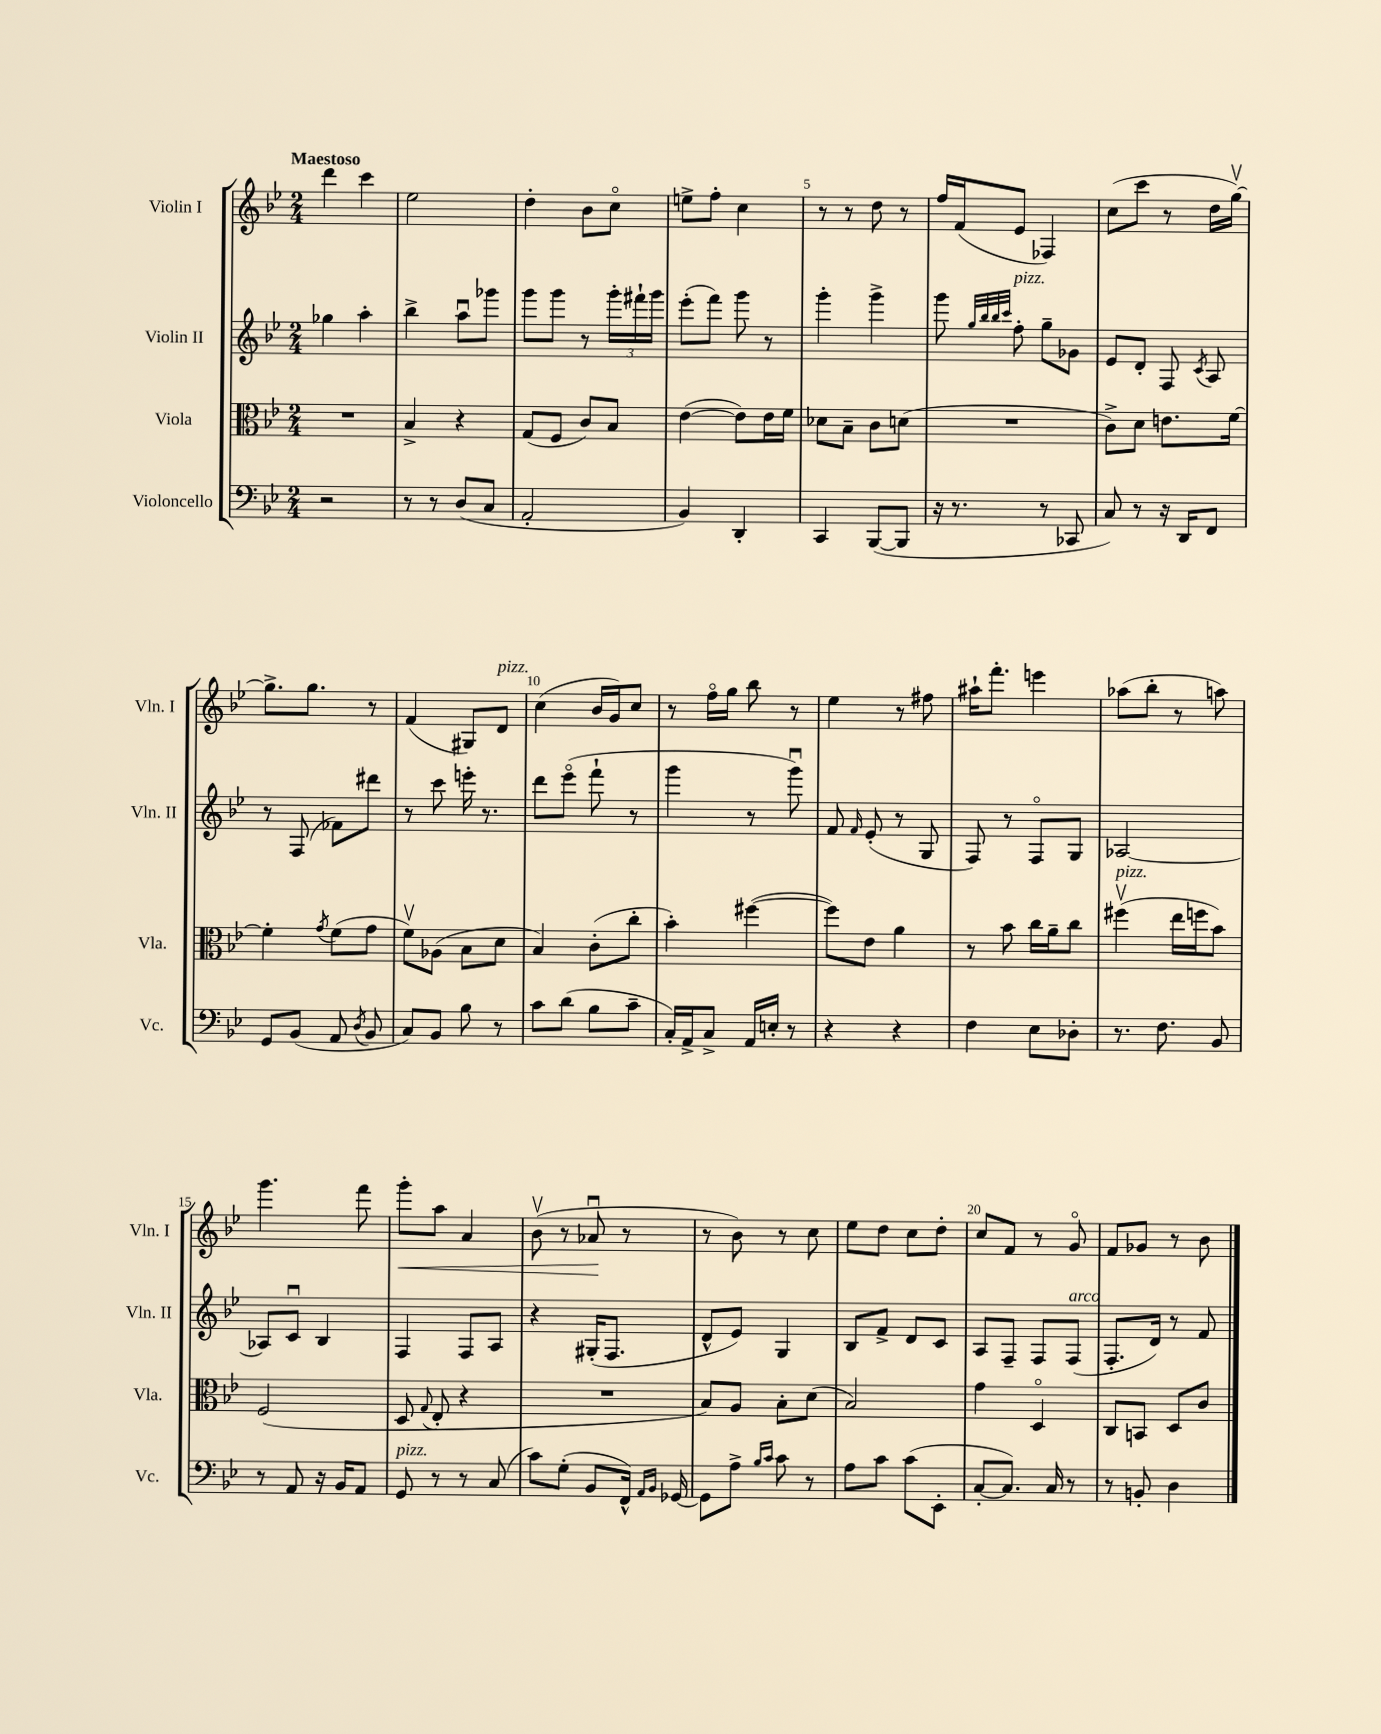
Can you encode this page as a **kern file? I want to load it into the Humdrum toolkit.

**kern	**kern	**kern	**kern
*staff4	*staff3	*staff2	*staff1
*clefF4	*clefC3	*clefG2	*clefG2
*k[b-e-]	*k[b-e-]	*k[b-e-]	*k[b-e-]
*M2/4	*M2/4	*M2/4	*M2/4
2r	2r	4gg-\	4ddd\
.	.	4aa'\	4ccc\
=	=	=	=
8r	4B-^/	4bb-^\	2ee-\
8r	.	.	.
(8D/L	4r	8aau\L	.
8C/J	.	8ggg-\J	.
=	=	=	=
2AA'/	(8G/L	8ggg\L	4dd'\
.	8F/J	8ggg\J	.
.	8c/L)	8r	8b-\L
.	8B-/J	24ggg'\LL	8cco\J
.	.	24fff#`\	.
.	.	24ggg\JJ	.
=	=	=	=
4BB-/)	([4e-\	(8eee-'\L	8ee^\L
.	.	8fff\J)	8ff'\J
4DD'/	8e-\]L)	8ggg\	4cc\
.	16e-\L	8r	.
.	16f\JJ	.	.
=	=	=	=
4CC/	8d-\L	4ggg'\	8r
.	8B-~\J	.	8r
([8BBB-/L	8c\L	4ggg^\	8dd\
8BBB-/]J	(8d\J	.	8r
=	=	=	=
16r	2r	8ggg\	16ff/LL
8.r	.	.	(16f/J
.	.	32qqgg/LLL	.
.	.	32qqbb-/	.
.	.	32qqbb-/	.
.	.	32qqccc/JJJ	.
.	.	8ff'\	8e-/J
8r	.	8gg~\L	4F-/)
8CC-/	.	8g-\J	.
=	=	=	=
8C/)	8c^\L)	8e-/L	(8cc\L
8r	8d\J	8d'/J	8ccc\J
16r	8.e\L	8F/	8r
16DD/LK	.	.	.
.	.	8qc/	.
8FF/J	.	8A/	16dd\LL
.	[16f\Jk	.	[16ggv\JJ)
=	=	=	=
8GG/L	4f'\]	8r	8.gg^\]L
(8BB-/J	.	(8F/	.
.	.	.	8.gg\J
.	8qg/	.	.
8AA/	(8f\L	8f-\L)	.
8qD/	.	.	.
8BB-/	8g\J	8ddd#\J	8r
=	=	=	=
8C/L)	8fv\L)	8r	(4f/
8BB-/J	(8A-\J	8ccc\	.
8B-\	8B-\L	16eee'\	8G#/L)
.	.	8.r	.
8r	8d\J	.	8d/J
=	=	=	=
8c\L	4B-/)	8ddd\L	(4cc\
(8d\J	.	(8eee-o\J	.
8B-\L	(8c'\L	8fff`\	16b-/LL
.	.	.	16g/J)
8c~\J	8cc'\J	8r	8cc/J
=	=	=	=
16C'/LL)	4b-'\)	4ggg\	8r
16AA^/J	.	.	.
8C^/J	.	.	16ffo\LL
.	.	.	16gg\JJ
16AA/LL	([4ff#\	8r	8bb-\
16E'/JJ	.	.	.
8r	.	8gggu\)	8r
=	=	=	=
4r	8ff#\]L)	8f/	4ee-\
.	.	16qqf/	.
.	8e-\J	(8e-'/	.
4r	4a\	8r	8r
.	.	8G/	8ff#\
=	=	=	=
4F\	8r	8F/)	16aa#`\LK
.	.	.	8.fff'\J
.	8b-\	8r	.
8E-\L	16cc\LL	8Fo/L	4eee\
.	16a~\J	.	.
8D-'\J	8cc\J	8G/J	.
=	=	=	=
8.r	(4ff#v\	[2A-/	(8aa-\L
.	.	.	8bb-'\J
8.F\	.	.	.
.	16ee-\LL	.	8r
.	16ff\J	.	.
8BB-/	8b-\J)	.	8aa\)
=	=	=	=
8r	(2F/	8A-/]L	4.ggg\
8AA/	.	8cu/J	.
16r	.	4B-/	.
16BB-/LK	.	.	.
8AA/J	.	.	8fff\
=	=	=	=
8GG/	8D/	4F/	8ggg'\L
.	8qqG/	.	.
8r	8E-'/	.	8aa\J
8r	4r	8F/L	4a/
(8C/	.	8A/J	.
=	=	=	=
8c\L)	2r	4r	(8b-v\
(8G'\J	.	.	8r
8BB-/L	.	(16G#'/LK	8a-u/
.	.	8.F/J	.
16FF^^/Jk)	.	.	8r
16qqAA/LL	.	.	.
16qqBB-/JJ	.	.	.
[16GG-/	.	.	.
=	=	=	=
8GG-\]L	8B-/L)	8d^^/L	8r
8A^\J	8A/J	8e-/J)	8b-\)
16qqB-/LL	.	.	.
16qqc/JJ	.	.	.
8c\	8B-'\L	4G/	8r
8r	(8d\J	.	8cc\
=	=	=	=
8A\L	2B-/)	8B-/L	8ee-\L
8c\J	.	8f^/J	8dd\J
(8c\L	.	8d/L	8cc\L
8EE-'\J	.	8c/J	8dd'\J
=	=	=	=
[8C'/L	4g\	8A/L	8cc/L
8.C/]J)	.	8F~/J	8f/J
.	4Do/	8F/L	8r
16C/	.	.	.
8r	.	(8F/J	8go/
=	=	=	=
8r	8C/L	8.F'/L	8f/L
8BB'/	8BB/J	.	8g-/J
.	.	16d/Jk)	.
4D\	8D/L	8r	8r
.	8c/J	8f/	8b-\
==	==	==	==
*-	*-	*-	*-
